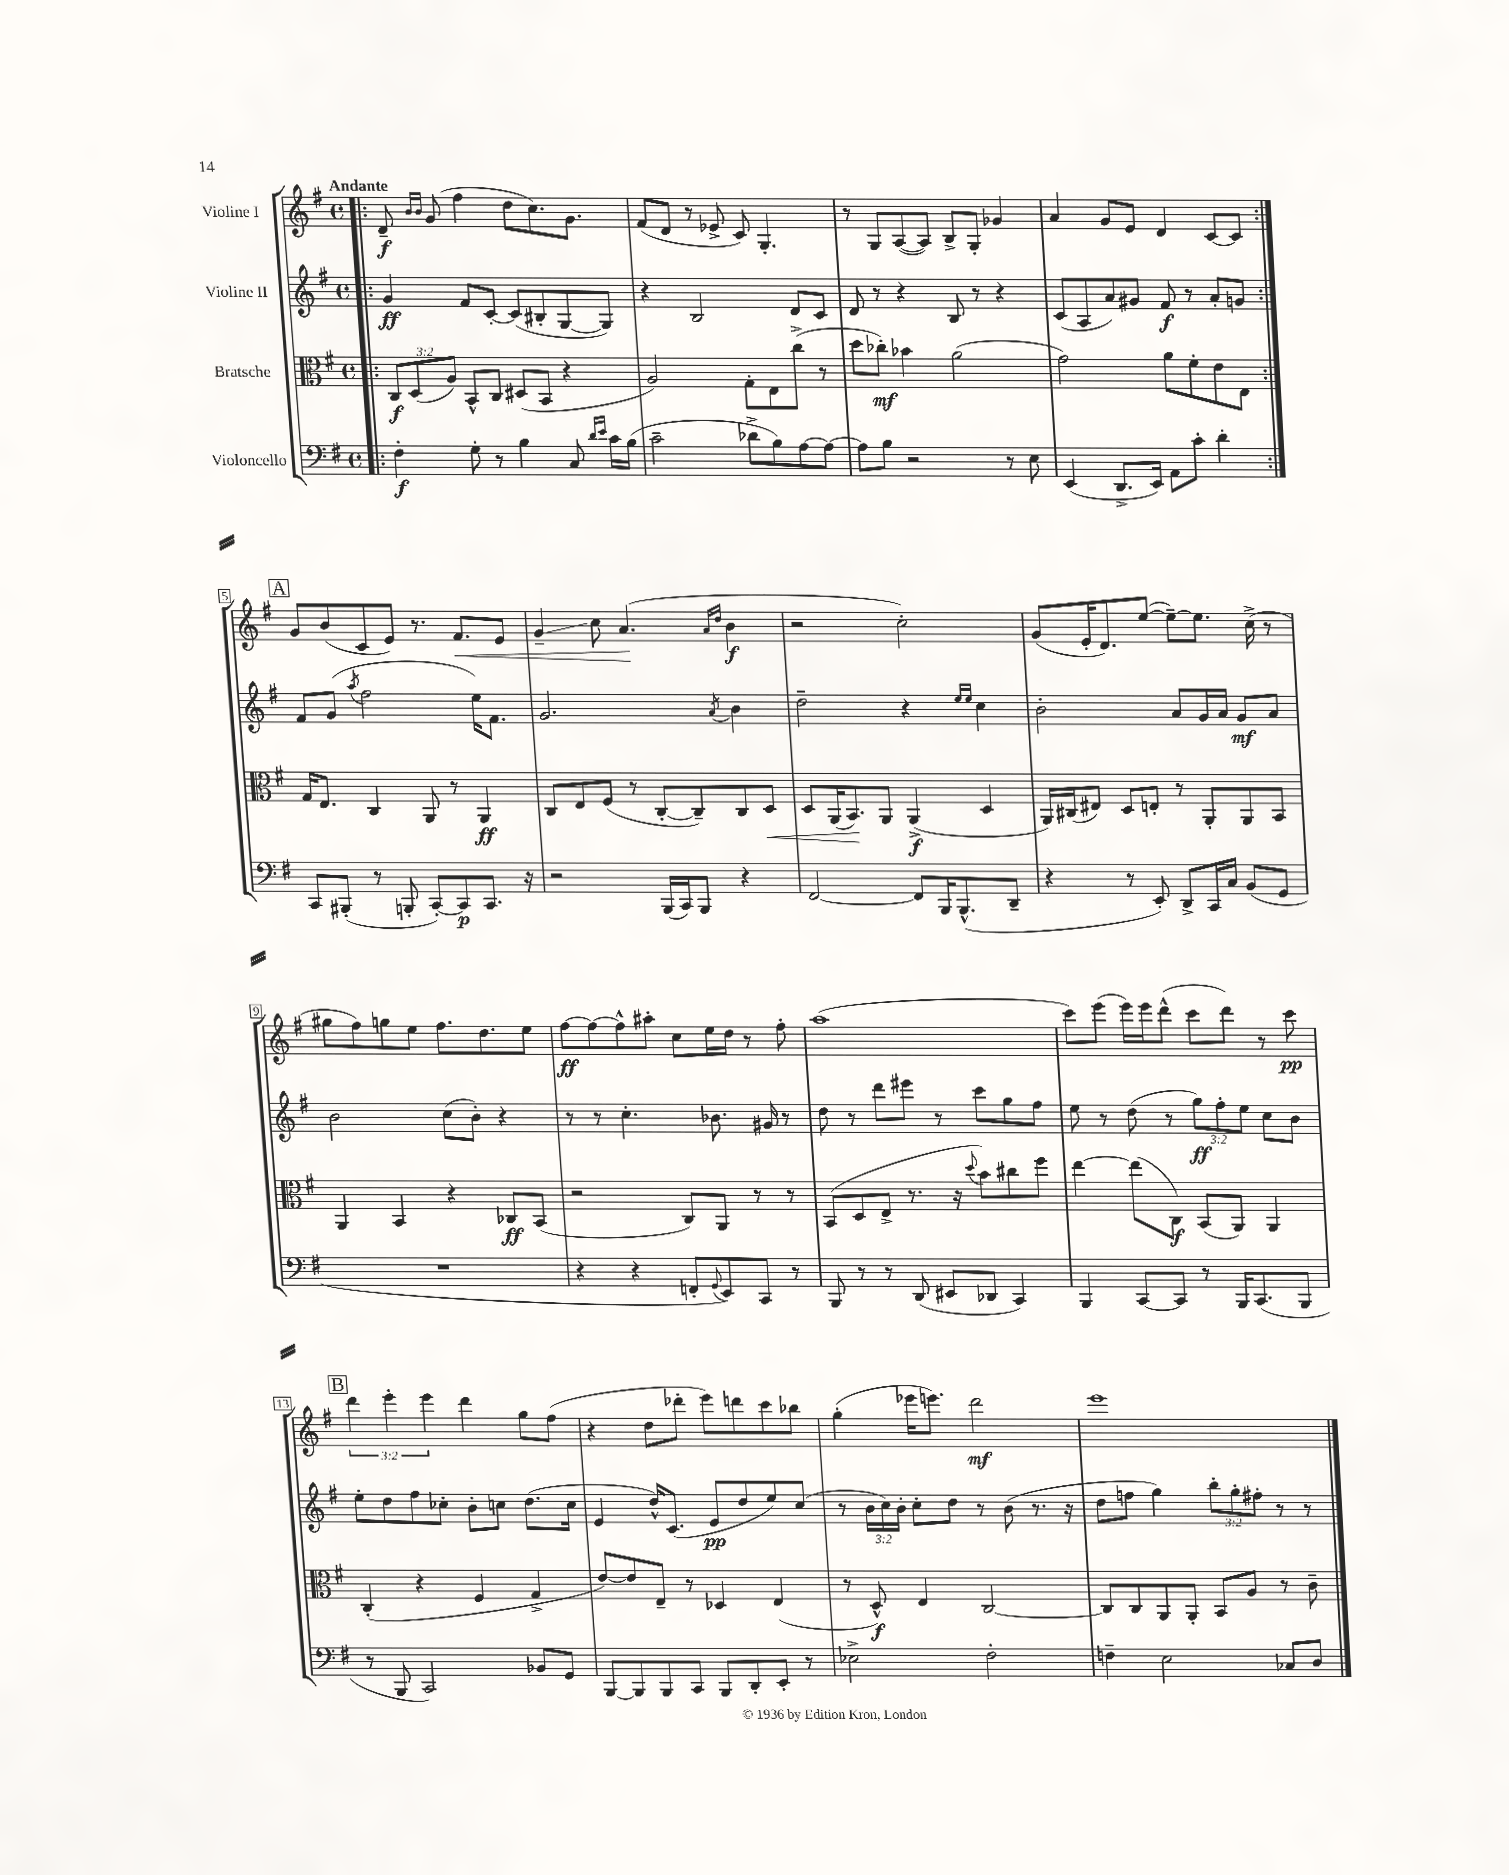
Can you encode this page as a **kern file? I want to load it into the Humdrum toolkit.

**kern	**kern	**kern	**kern
*staff4	*staff3	*staff2	*staff1
*clefF4	*clefC3	*clefG2	*clefG2
*k[f#]	*k[f#]	*k[f#]	*k[f#]
*M4/4	*M4/4	*M4/4	*M4/4
*met(c)	*met(c)	*met(c)	*met(c)
=!|:	=!|:	=!|:	=!|:
4F#'\	12C/L	4g/	8d~/
.	(12D/	.	.
.	.	.	16qqb/LL
.	.	.	16qqb/JJ
.	.	.	(8g/
.	12A/J)	.	.
8G'\	8BB^^/L	8f#/L	4ff#\
8r	8C/J	[8c'/J	.
4B\	(8D#/L	(8c/]L	8dd\L
.	8BB/J	8B#'/	8.cc\)
8C/	4r	[8G/	.
.	.	.	8.g\J
16qqd/LL	.	.	.
16qqe/JJ	.	.	.
16c\LL	.	8G/]J)	.
(16B\JJ	.	.	.
=	=	=	=
2c~\	2A/)	4r	(8f#/L
.	.	.	8d/J
.	.	2B/	8r
.	.	.	8e-^/
8d-^\L	8G'\L	.	8c/)
8B\)	8E\	.	4.G'/
[8A\	(8cc^\J	8d/L	.
8A\_J	8r	8c/J	.
=	=	=	=
8A\]L	8dd\L	8d/	8r
8B\J	8cc-'\J)	8r	8G/L
2r	4b-\	4r	([8A/
.	.	.	8A/]J)
.	(2a\	8B/	8B^/L
.	.	8r	8G'/J
8r	.	4r	4g-/
8E\	.	.	.
=	=	=	=
(4EE/	2g\)	(8c/L	4a/
.	.	8A/	.
8.DD^/L	.	8a/)	8g/L
.	.	8g#/J	8e/J
16EE/Jk)	.	.	.
8AA\L	8a\L	8f#/	4d/
8c'\J	8f#'\	8r	.
4d'\	8e\	8a'/L	[8c/L
.	8E\J	8g/J	8c/]J
=:|!	=:|!	=:|!	=:|!
8CC/L	16G/LK	8f#/L	8g/L
.	8.E/J	.	.
(8BBB#'/J	.	(8g/J	(8b/
.	.	8qaa/	.
8r	4C/	2ff#\	8c/
8BBB'/	.	.	8e/J)
[8CC'/L)	8AA/	.	8.r
8CC/]	8r	.	.
.	.	.	8.f#/L
8.CC/J	4AA/	16ee\LK)	.
.	.	8.f#\J	.
.	.	.	8e/J
16r	.	.	.
=	=	=	=
2r	8C/L	2.g/	4g~/
.	8E/	.	.
.	(8F#/J	.	8cc\
.	8r	.	(4.a/
(16BBB/LL	[8C'/L	.	.
16CC/J)	.	.	.
8BBB/J	8C~/])	.	.
.	.	.	16qqa/LL
.	.	8qa/	16qqdd/JJ
4r	8C/	4b\	4b\
.	8D/J	.	.
=	=	=	=
[2FF#/	8D/L	2dd~\	2r
.	(16AA/K	.	.
.	8.BB/)	.	.
.	8AA/J	.	.
8FF#/]L	(4AA^/	4r	2cc'\)
16BBB/K	.	.	.
(8.BBB^^/	.	.	.
.	.	16qqee/LL	.
.	.	16qqee/JJ	.
.	4D/	4cc\	.
8DD~/J	.	.	.
=	=	=	=
4r	16AA/LL)	2b'\	(8g/L
.	(16C#/J	.	.
.	8E#/J)	.	16e'/K
.	.	.	8.d/)
8r	8D/L	.	.
8EE'/)	8E'/J	.	([8ee/J
8DD^/L	8r	8a/L	8ee~\_L)
16CC/L	8AA'/L	16g/L	8.ee\]J
16C/JJ	.	16a/JJ	.
(8BB/L	8AA/	8g/L	.
.	.	.	(16cc^\
8GG/J	8BB/J	8a/J	8r
=	=	=	=
1r	4AA/	2b\	8gg#\L
.	.	.	8ff#\)
.	4BB/	.	8gg\
.	.	.	8ee\J
.	4r	(8cc\L	8.ff#\L
.	.	8b'\J)	.
.	.	.	8.dd\
.	8C-/L	4r	.
.	(8BB/J	.	8ee\J
=	=	=	=
4r	2r	8r	[8ff#\L
.	.	8r	8ff#\_
4r	.	4.cc'\	8ff#^^\]
.	.	.	8aa#'\J
8FF'/L	8C/L)	.	8cc\L
8qqGG/	.	.	.
8EE/)	8AA/J	8.b-\	16ee\L
.	.	.	16dd\JJ
8CC/J	8r	.	8r
.	.	16g#/	.
8r	8r	8r	8ff#'\
=	=	=	=
8BBB/	(8BB/L	8dd\	(1aa
8r	8D/	8r	.
8r	8E^/J	8ddd\L	.
(8DD/	8.r	8eee#\J	.
8EE#/L	.	8r	.
.	16r	.	.
.	8qqdd/	.	.
8DD-/J	8b\L)	8ccc\L	.
4CC/)	8cc#\	8gg\	.
.	8ff#\J	8ff#\J	.
=	=	=	=
4BBB/	[4ee\	8ee\	8ccc\L)
.	.	8r	(8eee\J
[8CC/L	(8ee\]L	(8dd\	16eee\LL)
.	.	.	16eee\J
8CC/]J	8C\J)	8r	(8ddd^^\J
8r	(8BB/L	12gg\L)	8ccc\L
.	.	12ff#'\	.
16BBB/LK	8AA/J)	.	8ddd\J)
.	.	12ee\J	.
(8.CC/	.	.	.
.	4AA/	8cc\L	8r
8BBB/J	.	8b\J	8ccc\
=	=	=	=
8r	(4C'/	8ee'\L	6ddd\
8BBB/	.	8dd\	.
.	.	.	6eee'\
2CC/)	4r	8ff#\	.
.	.	.	6eee\
.	.	8cc-'\J	.
.	4F#/	8b'\L	4ddd\
.	.	8cc\J	.
8BB-/L	4G^/	(8.dd\L	8gg\L
8GG/J	.	.	(8ff#\J
.	.	16cc\Jk	.
=	=	=	=
[8BBB/L	[8e/L)	4e/	4r
8BBB/]	8e/]	.	.
8BBB/	8E~/J	16dd^^/LK)	8dd\L
.	.	(8.c/J	.
8CC/J	8r	.	8ddd-'\J
8BBB/L	4D-/	8e/L	8eee\L)
8DD'/	.	8dd/	8ddd\
8EE'/J	(4E/	8ee/)	8ccc\
8r	.	(8cc/J	8bb-\J
=	=	=	=
2E-^\	8r	8r	(4gg'\
.	8D^^/)	24b\LL	.
.	.	24cc\)	.
.	.	24b'\JJ	.
.	4E/	8cc'\L	16eee-\LK
.	.	.	8.eee\J)
.	.	8dd\J	.
2F#'\	[2C/	8r	2ddd\
.	.	(8b\	.
.	.	8.r	.
.	.	16r	.
=	=	=	=
4F~\	8C/]L	8dd\L	1eee
.	8C/	8ff\J	.
2E\	8AA/	4gg\)	.
.	8AA'/J	.	.
.	8BB/L	12bb'\L	.
.	.	12gg'\	.
.	8A/J	.	.
.	.	12ff#'\J	.
8C-/L	8r	8r	.
8D/J	8c~\	8r	.
==	==	==	==
*-	*-	*-	*-
